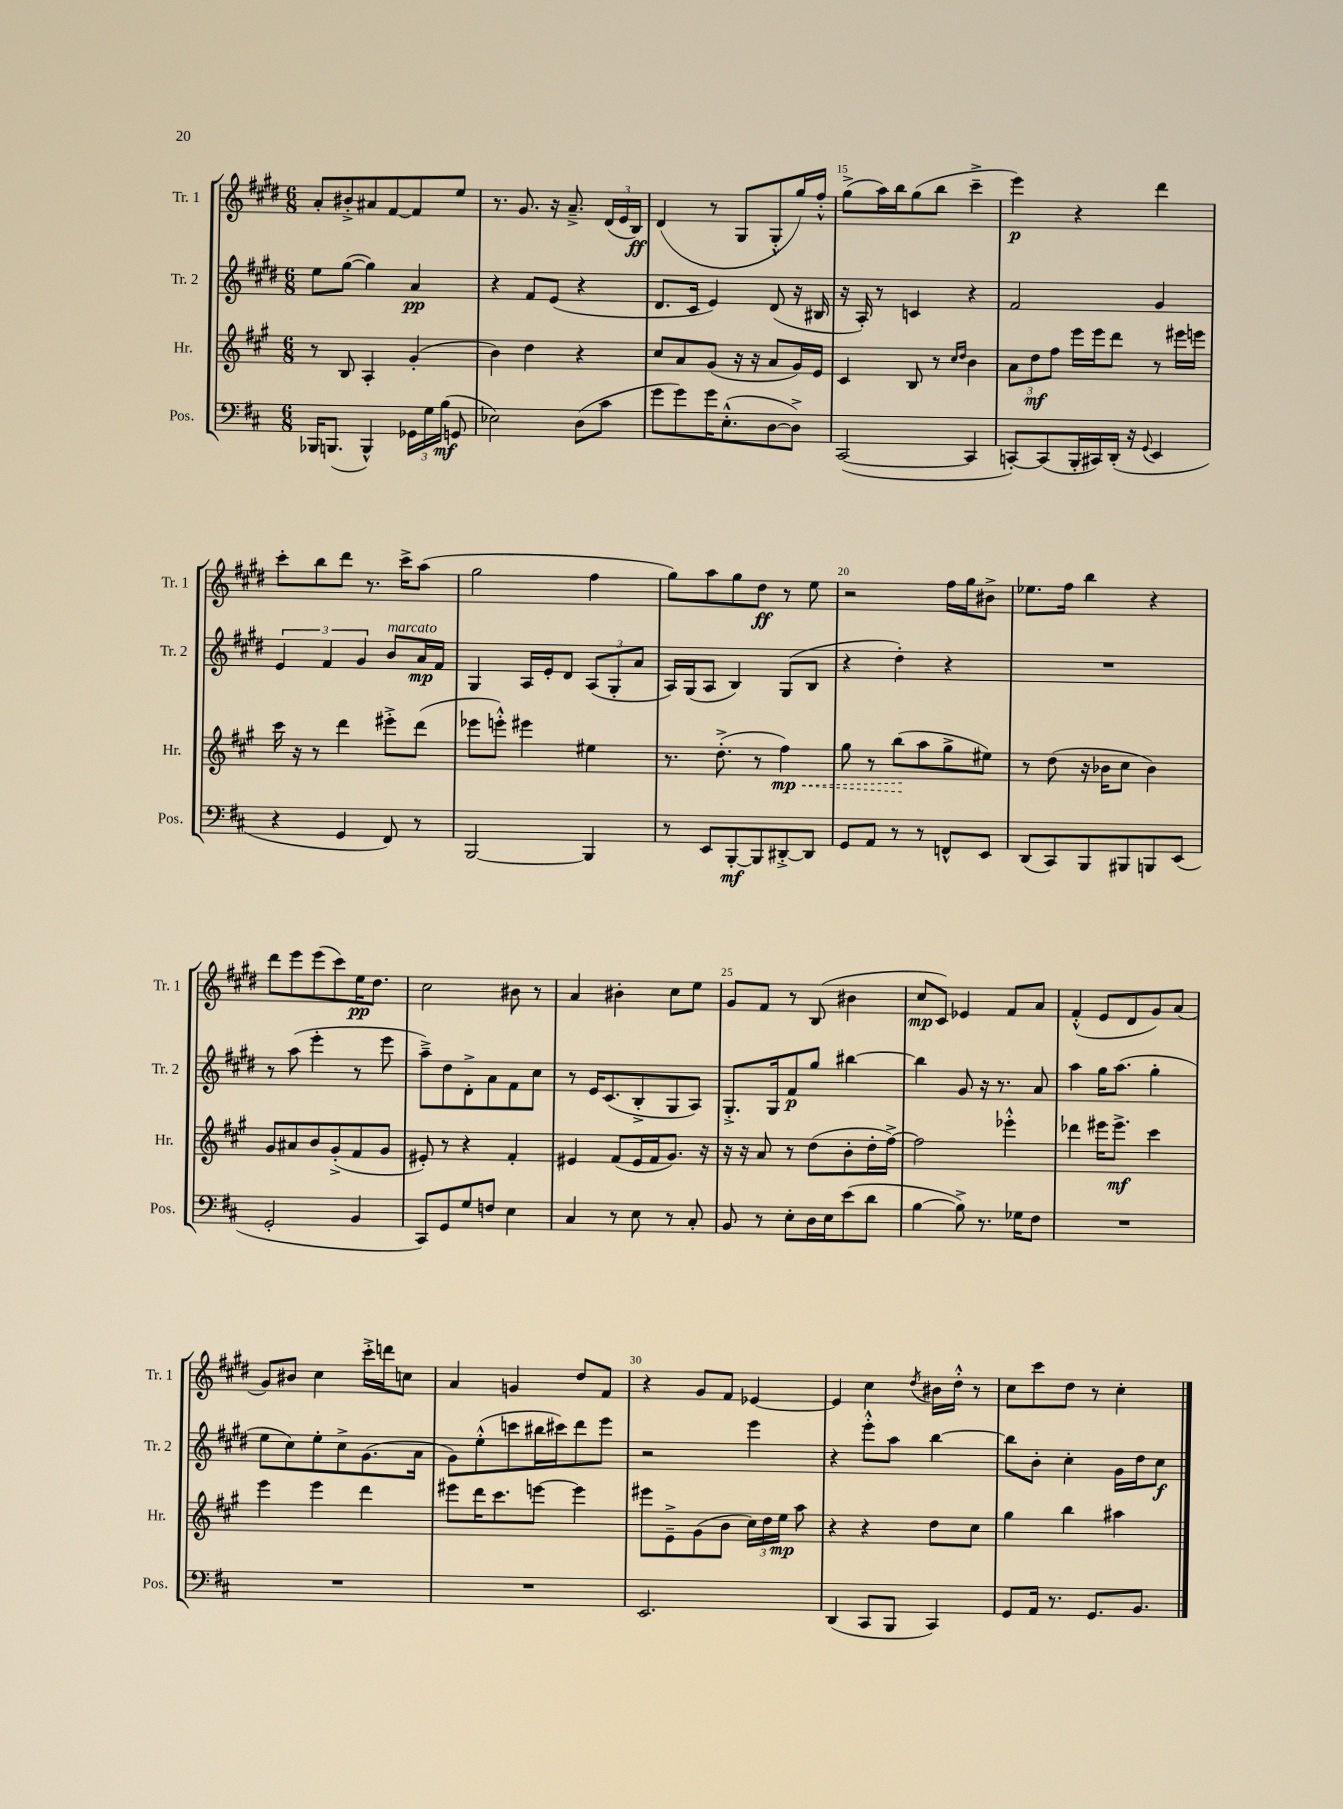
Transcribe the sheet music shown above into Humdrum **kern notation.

**kern	**dynam	**kern	**dynam	**kern	**dynam	**kern	**dynam
*part4	*part4	*part3	*part3	*part2	*part2	*part1	*part1
*staff4	*staff4	*staff3	*staff3	*staff2	*staff2	*staff1	*staff1
*I"Pos.	*	*I"Hr.	*	*I"Tr. 2	*	*I"Tr. 1	*
*I'Pos.	*	*I'Hr.	*	*I'Tr. 2	*	*I'Tr. 1	*
*clefF4	*	*clefG2	*	*clefG2	*	*clefG2	*
*k[f#c#]	*	*k[f#c#g#]	*	*k[f#c#g#d#]	*	*k[f#c#g#d#]	*
*M6/8	*	*M6/8	*	*M6/8	*	*M6/8	*
=12	=12	=12	=12	=12	=12	=12	=12
16BBB-X/KL	.	8r	.	8ee\L	.	8a'/L	.
(8.BBBn/J	.	.	.	.	.	.	.
.	.	8B/	.	([8gg#\J	.	8b#X'^/	.
4BBB^^/)	.	4A'/	.	4gg#\])	.	8a#X/	.
.	.	.	.	.	.	[8f#/	.
24GG-X\LL	.	(4g#'/	.	4a/	pp	8f#/]	.
24G\	.	.	.	.	.	.	.
(24B\JJ	mf	.	.	.	.	.	.
8GGn/	.	.	.	.	.	8ee/J	.
=13	=13	=13	=13	=13	=13	=13	=13
2E-X\)	.	4b\)	.	4r	.	8.r	.
.	.	.	.	.	.	8.g#/	.
.	.	4dd\	.	8f#/L	.	.	.
.	.	.	.	(8e/J	.	16r	.
.	.	.	.	.	.	8.a~^/	.
(8D\L	.	4r	.	4r	.	.	.
8c#\J	.	.	.	.	.	(24d#/LL	.
.	.	.	.	.	.	24e/	.
.	.	.	.	.	.	24B/JJ)	ff
=14	=14	=14	=14	=14	=14	=14	=14
8g\L	.	8cc#/L	.	8.d#/L	.	(4d#/	.
8g\)	.	8a/	.	.	.	.	.
.	.	.	.	16c#/Jk	.	.	.
16g\K	.	(8g#/J	.	4e/)	.	8r	.
(8.E'^^\	.	.	.	.	.	.	.
.	.	16r	.	.	.	8G#/L	.
.	.	16r	.	.	.	.	.
[8D\	.	8a/L	.	(8d#/	.	8G#'^^/	.
8D^\J])	.	16g#/L)	.	16r	.	16gg#/L)	.
.	.	16e/JJ	.	16B#X/	.	16ff#'^^/JJ	.
=15	=15	=15	=15	=15	=15	=15	=15
([2CC#/	.	4c#/	.	16r	.	(8gg#^\L	.
.	.	.	.	16A'/)	.	.	.
.	.	.	.	8r	.	16aa\L)	.
.	.	.	.	.	.	16bb\J	.
.	.	8B/	.	4cn/	.	(8gg#\	.
.	.	8r	.	.	.	8bb\J	.
.	.	16qqcc#/LL	.	.	.	.	.
.	.	16qqdd/JJ	.	.	.	.	.
4CC#/]	.	4b\	.	4r	.	4ccc#~^\	.
=16	=16	=16	=16	=16	=16	=16	=16
[8CCn'/L)	.	12a\L	.	2f#/	.	4eee\)	p
.	.	12dd\	mf	.	.	.	.
(8CC/]	.	.	.	.	.	.	.
.	.	12ff#\J	.	.	.	.	.
16BBB'/L	.	16eee\LL	.	.	.	4r	.
16CC#X/)	.	16eee\J	.	.	.	.	.
(16DD'/JJ	.	8ddd\J	.	.	.	.	.
16r	.	.	.	.	.	.	.
8qqGG/	.	.	.	.	.	.	.
4EE/	.	8r	.	4g#/	.	4ddd#\	.
.	.	16eee#X\LL	.	.	.	.	.
.	.	16eeen\JJ	.	.	.	.	.
!!LO:LB:g=z
=17	=17	=17	=17	=17	=17	=17	=17
4r	.	16ccc#\	.	6e/	.	8ccc#'\L	.
.	.	16r	.	.	.	.	.
.	.	8r	.	.	.	8bb\	.
.	.	.	.	6f#/	.	.	.
4GG/	.	4ddd\	.	.	.	8ddd#\J	.
.	.	.	.	6g#/	.	.	.
.	.	.	.	.	.	8.r	.
!	!	!	!	!LO:TX:a:i:t=marcato	!	!	!
8FF#/)	.	8eee#X'^\L	.	8b/L	.	.	.
.	.	.	.	.	.	16ccc#^\KL	.
8r	.	(8ddd\J	.	16a/L	mp	(8aa\J	.
.	.	.	.	16f#/JJ	.	.	.
=18	=18	=18	=18	=18	=18	=18	=18
[2BBB/	.	8eee-X\L	.	4G#/	.	2gg#\	.
.	.	8eeen'^^\J)	.	.	.	.	.
.	.	4eee#X\	.	16A/LL	.	.	.
.	.	.	.	16e'/J	.	.	.
.	.	.	.	8d#/J	.	.	.
4BBB/]	.	4ee#X\	.	(12A/L	.	4ff#\	.
.	.	.	.	12G#'/	.	.	.
.	.	.	.	12a/J	.	.	.
=19	=19	=19	=19	=19	=19	=19	=19
8r	.	8.r	.	16A/LL)	.	8gg#\L)	.
.	.	.	.	(16G#/J	.	.	.
8EE/L	.	.	.	8A/J	.	8aa\	.
.	.	(8.dd'^\	.	.	.	.	.
[8BBB'/	mf	.	.	4B/)	.	8gg#\	.
8BBB/]	.	8r	.	.	.	8dd#\J	ff
!	!	!	!LO:HP:b	!	!	!	!
[8DD#X'^/	.	4ff#\)	< mp	(8G#/L	.	8r	.
8DD#/J]	.	.	.	8B/J	.	8ee\	.
=20	=20	=20	=20	=20	=20	=20	=20
8GG/L	.	8gg#\	.	4r	.	2r	.
8AA/J	.	8r	.	.	.	.	.
8r	.	(8bb\L	.	4dd#'\)	.	.	.
8r	.	8aa\	[	.	.	.	.
8FFn^^/L	.	8gg#^\	.	4r	.	16ff#\LL	.
.	.	.	.	.	.	16gg#\J	.
8EE/J	.	8ee#X\J)	.	.	.	8b#X^\J	.
=21	=21	=21	=21	=21	=21	=21	=21
(8DD/L	.	8r	.	2.r	.	8.ee-X\L	.
8CC#/)	.	(8dd\	.	.	.	.	.
.	.	.	.	.	.	16ff#\Jk	.
8BBB/	.	16r	.	.	.	4bb\	.
.	.	16b-X\KL	.	.	.	.	.
8BBB#X/	.	8cc#\J	.	.	.	.	.
8BBBn/	.	4b-\)	.	.	.	4r	.
(8EE/J	.	.	.	.	.	.	.
!!LO:LB:g=z
=22	=22	=22	=22	=22	=22	=22	=22
2GG'/	.	8g#/L	.	8r	.	8ddd#\L	.
.	.	8a#X/	.	(8aa\	.	8eee\	.
.	.	8b/	.	4eee'\	.	(8eee\	.
.	.	(8g#'^/	.	.	.	8ccc#\)	.
4BB/	.	8f#/	.	8r	.	16ee\K	pp
.	.	.	.	.	.	8.dd#\J	.
.	.	8g#/J	.	8eee\	.	.	.
=23	=23	=23	=23	=23	=23	=23	=23
8CC#/L)	.	8e#X'/)	.	8aa~^\L)	.	2cc#\	.
8GG/	.	8r	.	8dd#\	.	.	.
8G/	.	4r	.	8d#'^\	.	.	.
8Fn/J	.	.	.	8a\	.	.	.
4E\	.	4f#'/	.	8f#\	.	8b#X\	.
.	.	.	.	8cc#\J	.	8r	.
=24	=24	=24	=24	=24	=24	=24	=24
4C#/	.	4e#X/	.	8r	.	4a/	.
.	.	.	.	16e/KL	.	.	.
.	.	.	.	(8.c#/	.	.	.
8r	.	(8f#/L	.	.	.	4b#X'\	.
8E\	.	16e#/L	.	8B'^/	.	.	.
.	.	16f#/J	.	.	.	.	.
8r	.	8.g#/J)	.	8G#/	.	8cc#\L	.
8C#'/	.	.	.	8A/J)	.	8ee\J	.
.	.	16r	.	.	.	.	.
=25	=25	=25	=25	=25	=25	=25	=25
8BB/	.	16r	.	8.G#'^/L	.	8g#/L	.
.	.	16r	.	.	.	.	.
8r	.	8a/	.	.	.	8f#/J	.
.	.	.	.	16G#/k	.	.	.
8E'\L	.	8r	.	8f#/	p	8r	.
16D\L	.	(8dd\L	.	8gg#/J	.	(8B/	.
16E\J	.	.	.	.	.	.	.
(8e\	.	8b'\	.	[4bb#X\	.	4b#X\	.
8d\J	.	16dd'\L	.	.	.	.	.
.	.	[16ff#^\JJ)	.	.	.	.	.
=26	=26	=26	=26	=26	=26	=26	=26
[4B\	.	2ff#\]	.	4bb#\]	.	8cc#/L	mp
.	.	.	.	.	.	8c#/J)	.
8B^\])	.	.	.	8g#/	.	4e-X/	.
8.r	.	.	.	16r	.	.	.
.	.	.	.	8.r	.	.	.
.	.	4eee-X'^^\	.	.	.	8f#/L	.
16G-X\KL	.	.	.	.	.	.	.
8F#\J	.	.	.	8a/	.	8a/J	.
=27	=27	=27	=27	=27	=27	=27	=27
2.r	.	4ddd-X\	.	4aa\	.	(4f#'^^/	.
.	.	16eee#X\KL	.	16gg#\KL	.	8e/L	.
.	.	8.eee#^\J	mf	(8.aa\J	.	.	.
.	.	.	.	.	.	8d#/	.
.	.	4ccc#\	.	4gg#'\	.	8g#/)	.
.	.	.	.	.	.	(8a/J	.
!!LO:LB:g=z
=28	=28	=28	=28	=28	=28	=28	=28
2.r	.	4eee\	.	8ee\L	.	8g#/L)	.
.	.	.	.	8cc#\)	.	8b#X/J	.
.	.	4eee\	.	8ee'\	.	4cc#\	.
.	.	.	.	8cc#^\	.	.	.
.	.	4ddd\	.	(8.g#\	.	16ccc#'^\LL	.
.	.	.	.	.	.	16dddn\J	.
.	.	.	.	.	.	8ccn\J	.
.	.	.	.	16a\Jk	.	.	.
=29	=29	=29	=29	=29	=29	=29	=29
2.r	.	8eee#X\L	.	8g#\L)	.	4a/	.
.	.	16ddd\K	.	(8ee'^^\	.	.	.
.	.	8.ccc#\	.	.	.	.	.
.	.	.	.	8cccn\	.	4gn/	.
.	.	[8eeen\J	.	16bb#X\L	.	.	.
.	.	.	.	16ccc#X\J)	.	.	.
.	.	4eee\]	.	8ddd#\	.	8dd#/L	.
.	.	.	.	8eee\J	.	8f#/J	.
=30	=30	=30	=30	=30	=30	=30	=30
2.EE/	.	8eee#X\L	.	2r	.	4r	.
.	.	8e~^\	.	.	.	.	.
.	.	(8g#\	.	.	.	8g#/L	.
.	.	8b\J	.	.	.	8f#/J	.
.	.	24cc#\LL)	.	4eee\	.	[4e-X/	.
.	.	24dd\	.	.	.	.	.
.	.	24ee\JJ	mp	.	.	.	.
.	.	8aa\	.	.	.	.	.
=31	=31	=31	=31	=31	=31	=31	=31
(4DD/	.	4r	.	4r	.	4e-/]	.
8CC#/L	.	4r	.	8eee'^^\L	.	4cc#\	.
8BBB/J	.	.	.	8aa\J	.	.	.
.	.	.	.	.	.	8qdd#/	.
4CC#/)	.	8dd\L	.	[4bb\	.	16b#X\LL	.
.	.	.	.	.	.	16dd#'^^\JJ	.
.	.	8cc#\J	.	.	.	8r	.
=32	=32	=32	=32	=32	=32	=32	=32
8GG/L	.	4gg#\	.	8bb\L]	.	8cc#\L	.
16AA/Jk	.	.	.	8b'\J	.	8ccc#\	.
8.r	.	.	.	.	.	.	.
.	.	4bb\	.	4cc#'\	.	8dd#\J	.
8.GG/L	.	.	.	.	.	8r	.
.	.	4aa#X\	.	16g#\LL	.	4cc#'\	.
8.BB/J	.	.	.	16dd#\J	.	.	.
.	.	.	.	8cc#\J	f	.	.
==	==	==	==	==	==	==	==
*-	*-	*-	*-	*-	*-	*-	*-
